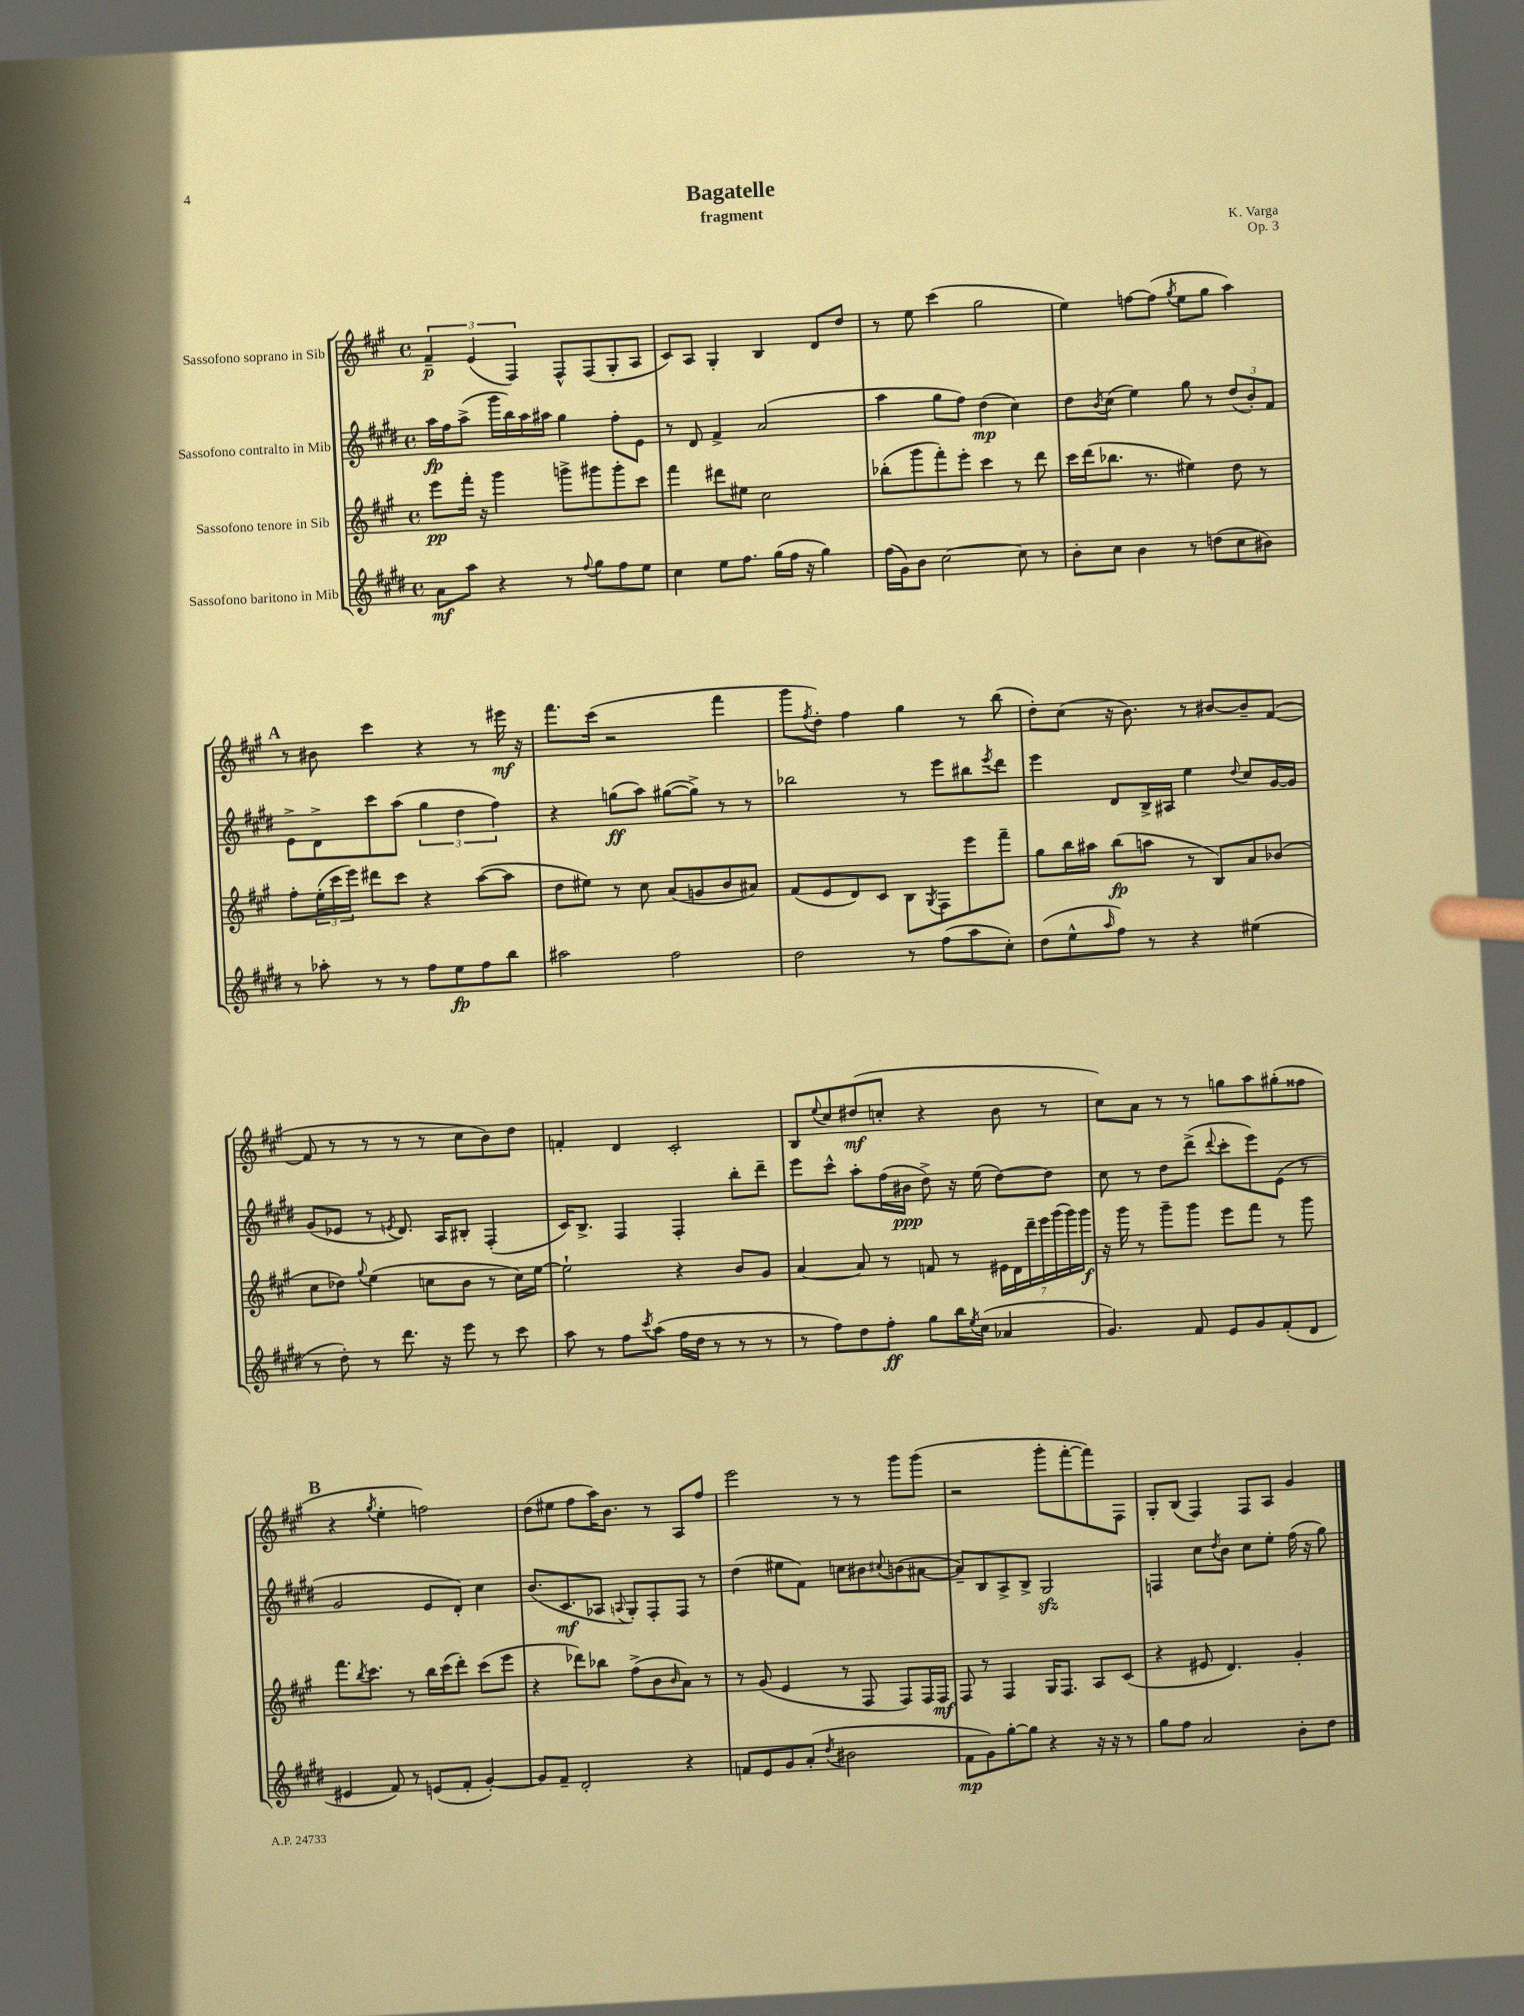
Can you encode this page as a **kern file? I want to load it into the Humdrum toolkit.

**kern	**kern	**kern	**kern
*staff4	*staff3	*staff2	*staff1
*clefG2	*clefG2	*clefG2	*clefG2
*k[f#c#g#d#]	*k[f#c#g#]	*k[f#c#g#d#]	*k[f#c#g#]
*M4/4	*M4/4	*M4/4	*M4/4
*met(c)	*met(c)	*met(c)	*met(c)
8a	8eee	16aa	6f#~
.	.	16ff#	.
8aa	16fff#'	(8aa^	.
.	.	.	(6e
.	16r	.	.
4r	4ggg#	16ggg#	.
.	.	16bb)	.
.	.	.	6F#)
.	.	16aa	.
.	.	16aa#	.
8r	8ggg^	4gg#	8F#^^
8qqff#	.	.	.
8gg#	8ggg#	.	(8F#
8ff#	8ggg#'	8ff#'	8G#'
8ee	8ccc#	8e	8A
=	=	=	=
4cc#	4fff#	8r	8c#)
.	.	8d#	8A
8ee	8ddd#	4f#^	4G#'
8.ff#	8ee#	.	.
.	2cc#	(2a	4B
(16gg#	.	.	.
16ff#	.	.	.
16r	.	.	.
4gg#)	.	.	8d
.	.	.	8dd
=	=	=	=
(16ff#	(8bb-'	4aa	8r
16g#)	.	.	.
8b	8ggg#	.	8ee
[2cc#	8fff#')	8gg#	(4ccc#
.	8eee'	8ff#)	.
.	4ccc#	(4dd#	2gg#
8cc#]	8r	4cc#)	.
8r	8ddd	.	.
=	=	=	=
8b'	16ccc#	8dd#	4ee)
.	(16ddd	.	.
.	.	8qb	.
8cc#	8.bb-	(8cc#	.
4b	.	4ee)	[8ff
.	8.r	.	.
.	.	.	(8ff]
.	.	.	8qgg#
8r	4ee#)	8gg#	8ee
(8dd	.	8r	8gg#
8cc#	8dd	(12dd#	4aa)
.	.	12b')	.
8b#)	8r	.	.
.	.	12f#	.
=	=	=	=
8r	8ff#'	8e^	8r
8aa-'	(24ee'	8d#^	8b#
.	24ccc#	.	.
.	24eee)	.	.
8r	8ddd#	8ccc#	4ccc#
8r	8ccc#	(8aa	.
8ff#	4r	6gg#	4r
8ee	.	.	.
.	.	6dd#	.
8ff#	([8aa	.	8r
.	.	6ff#)	.
8bb	8aa]	.	16eee#
.	.	.	16r
=	=	=	=
2aa#	8dd	4r	8.fff#
.	8ee#)	.	.
.	.	.	(16ccc#
.	8r	(8gg	2r
.	8cc#	8aa)	.
2ff#	(8a	([8gg#	.
.	8g	8gg#^])	.
.	8b	8r	4fff#
.	8a#)	8r	.
=	=	=	=
2dd#	(8f#	2bb-	8ggg#
.	.	.	8qff#
.	8e	.	8dd')
.	8d)	.	4ff#
.	8c#	.	.
8r	8B	8r	4gg#
.	8qG#	.	.
(8ff#	8F#	8eee	.
8aa	8eee	8bb#	8r
.	.	8qeee	.
8cc#')	8fff#~	8ddd#	(8bb
=	=	=	=
(8dd#	8gg#	4eee	8dd')
8ee^^	16bb	.	(8cc#
.	16aa#	.	.
16qqaa	.	.	.
8ff#)	(8bb	8d#	16r
.	.	.	8.b)
8r	8aa	16B^	.
.	.	16A#	.
4r	8r	4ee	8r
.	8B)	.	[8b#
.	.	8qqdd#	.
(4ee#	8a	8cc#	8b#~]
.	(8b-	[16g#	([8f#
.	.	16g#]	.
=	=	=	=
8r	8cc#	(8g#	8f#]
8dd#')	8dd-)	8e-	8r
.	8qqgg#	.	.
8r	(4ee	8r	8r
.	.	8qe	.
8.ddd#	.	8.d#)	8r
.	8cc	.	8r
16r	.	16A	.
8eee	8b	8B#'	8cc#
8r	8r	(4F#'	8b)
8ccc#	16cc)	.	8dd
.	[16ee	.	.
=	=	=	=
8aa	2ee`]	16c#)	4f'
.	.	8.B^	.
8r	.	.	.
8ff#	.	4F#	4d
8qccc#	.	.	.
(8aa	.	.	.
16ff#	4r	4F#'	2c#'
16dd#	.	.	.
8r	.	.	.
8r	8b	8bb'	.
8r	8g#	8ddd#~	.
=	=	=	=
8r	[4a	8eee	8B
.	.	.	8qqee
8ff#)	.	8ccc#^^	8cc#
8dd#	8a]	8aa'	(8dd#
8ff#'	8r	(16ff#	8cc'
.	.	16b#	.
8gg#	8f	8dd#^)	4r
16bb	8r	16r	.
8qee	.	.	.
(16cc#	.	(16ee	.
4a-	28e#	[8dd#)	8b
.	28d	.	.
.	28ddd~	.	.
.	28eee	.	.
.	.	8dd#]	8r
.	(28ggg#	.	.
.	28ggg#)	.	.
.	28ggg#	.	.
=	=	=	=
4.g#)	16r	8cc#	8cc#)
.	16ggg#	.	.
.	8r	8r	8a
.	8ggg#~	8dd#	8r
8f#	8ggg#	(8ddd#^	8r
.	.	8qqddd#	.
8e	8eee	8ccc#'	8gg
8g#	8fff#	8eee)	8aa
(8f#'	8r	(8e	(8gg#'
8d#	8ggg#	8r	8ff##
=	=	=	=
4e#	8.fff#	2g#	4r
.	8qbb	.	.
.	8.ccc#	.	.
.	.	.	8qgg#
8f#)	.	.	4ee'
8r	8r	.	.
(8e	16bb	8e	2ff)
.	(16ccc#	.	.
8f#'	8ddd')	8d#')	.
[4g#')	(8ccc#	4cc#	.
.	8eee	.	.
=	=	=	=
8g#]	4r	(8.b	(8dd
8f#~	.	.	8ee#
.	.	8.c#	.
2d#'	8ddd-)	.	8ff#
.	8bb-	8A-	16aa)
.	.	.	8.b
.	.	8qqA	.
.	(8ff#^	8G#')	.
.	8b	8F#'	8r
.	16qqb	.	.
4r	8a)	8F#	8A
.	8r	8r	8ff#
=	=	=	=
8f	8r	(4dd#	2eee
8e	(8g#	.	.
8g#	4e	8ee#	.
(8a'	.	8f#)	.
8qdd#	.	.	.
2b#	8r	8cc	8r
.	8F#	8b#	8r
.	.	8qqcc#	.
.	8F#)	(8b	8ggg#
.	16F#	[8a#	(8ggg#
.	16F#	.	.
=	=	=	=
8f#	8F#	8a#~])	2r
8g#)	8r	8B	.
[8gg#'	4F#	8A^	.
8gg#]	.	8B^	.
4r	16G#	2G#	8ggg#'
.	8.F#	.	.
.	.	.	[8fff#'
16r	8A	.	8fff#])
16r	.	.	.
8r	(8c#	.	8F#
=	=	=	=
8gg#	4r	4F	8G#'
8ff#	.	.	(8B
2a	8e#	8cc#	4F#)
.	.	8qdd#	.
.	4.d)	8b	.
.	.	8cc#	8F#
.	.	8ee'	8A
8b'	4g#'	(16ff#	4g#
.	.	16r	.
8dd#	.	8gg#)	.
==	==	==	==
*-	*-	*-	*-
